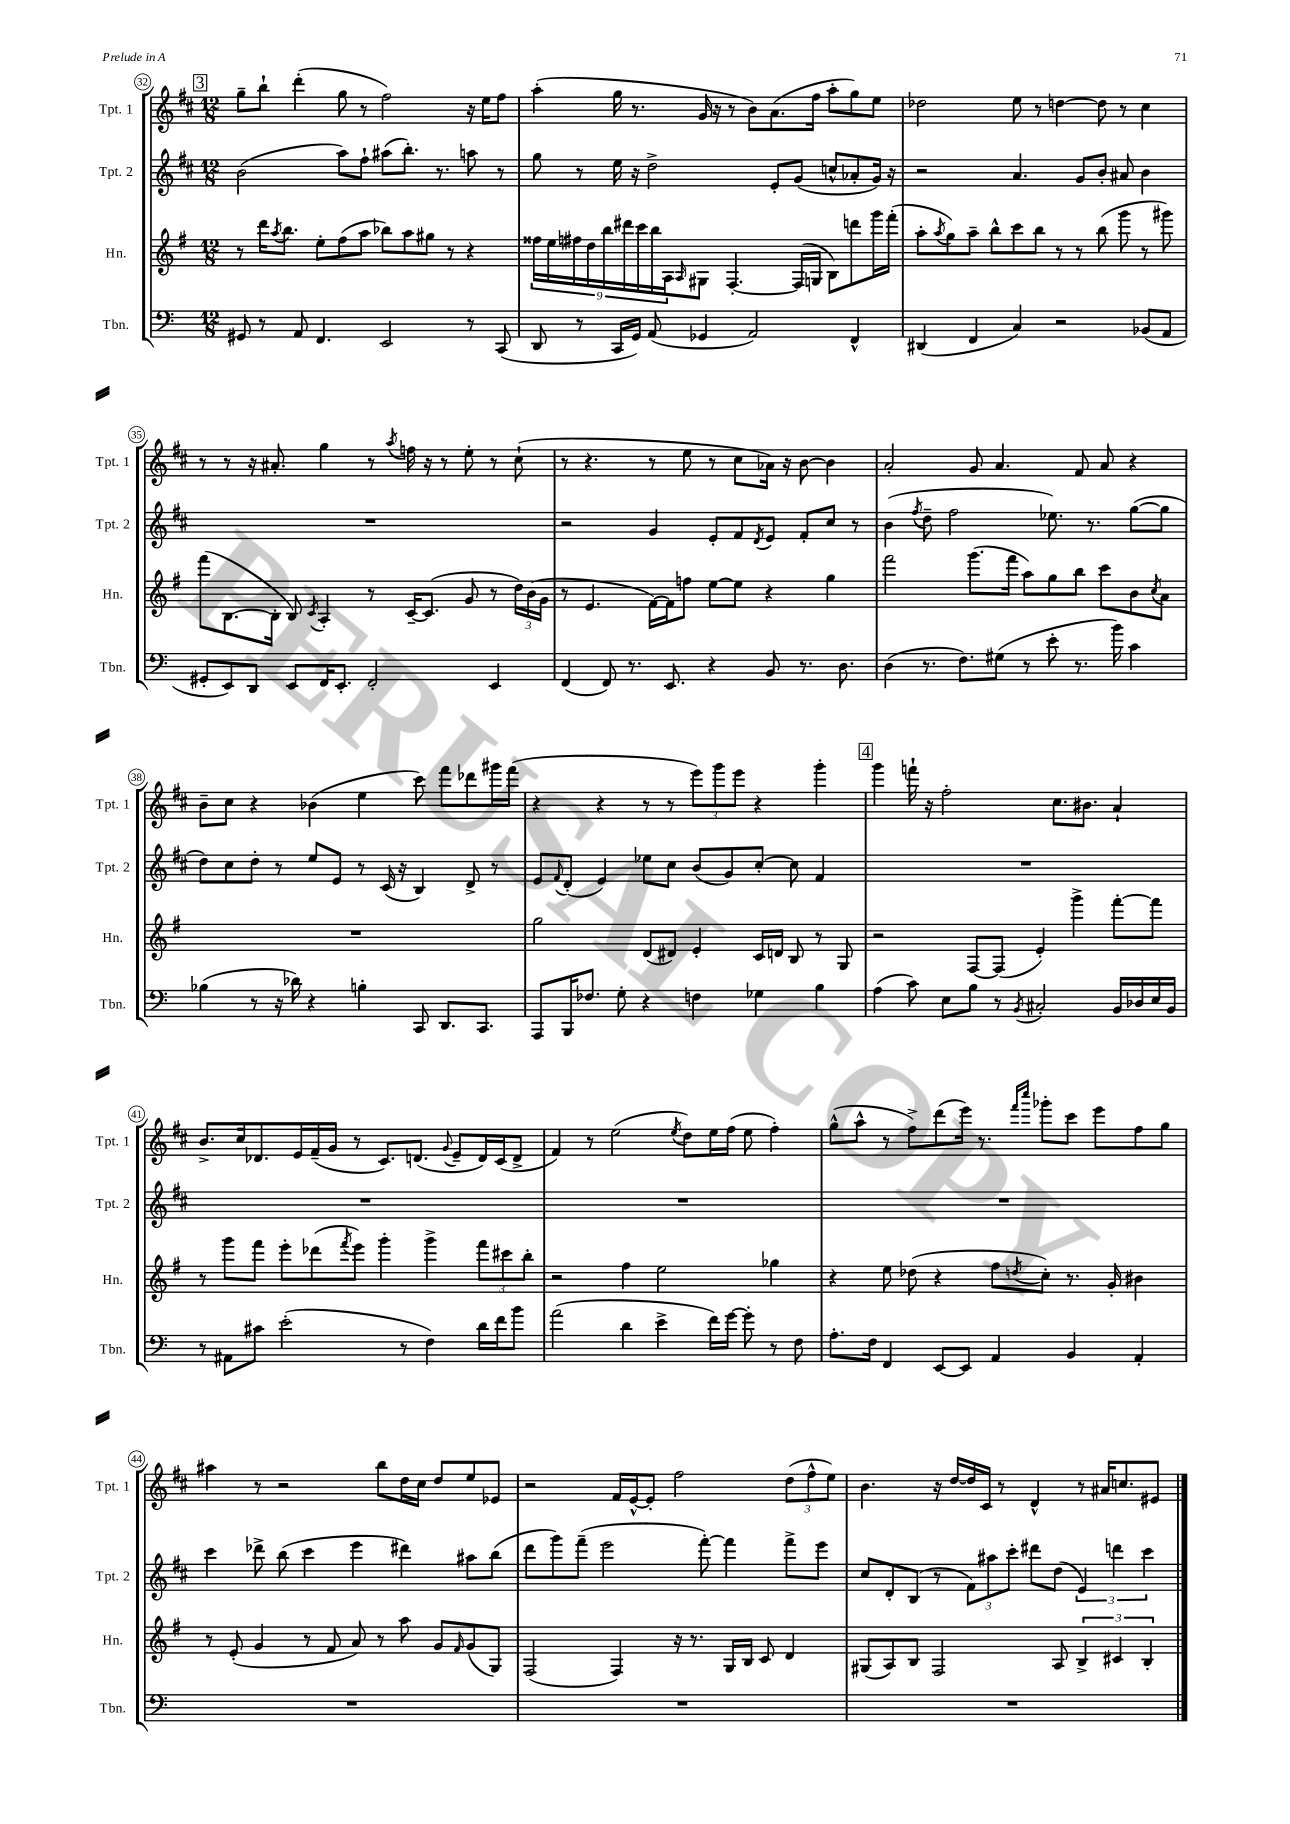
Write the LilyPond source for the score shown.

<<
\new StaffGroup <<
\new Staff = "s0" \with { instrumentName = "Tpt. 1" shortInstrumentName = "Tpt. 1" } {
    \clef treble \key d \major \numericTimeSignature \time 12/8
    \mark \markup { \box "3" } g''8-- b''8-! d'''4-.( g''8 r8 fis''2) r16 e''16 fis''8 |
    a''4-.( g''16 r8. g'16 r16 r8 b'8) a'8.( fis''16 a''8-. g''8) e''8 |
    des''2 e''8 r8 d''4~ d''8 r8 cis''4 |
    r8 r8 r16 ais'8.-. g''4 r8 \acciaccatura { a''8 } f''16 r16 r8 e''8-. r8 cis''8-!( |
    r8 r4. r8 e''8 r8 cis''8 aes'16) r16 b'8~ b'4 |
    a'2-. g'8 a'4. fis'8 a'8 r4 |
    b'8-- cis''8 r4 bes'4( e''4 cis'''8) fis'''8 des'''8 gis'''16 fis'''16( |
    r4 r4 r8 r8 \tuplet 3/2 { e'''8) g'''8 e'''8 } r4 g'''4-. |
    \mark \markup { \box "4" } g'''4 f'''16-! r16 fis''2-. cis''8. bis'8. a'4-! |
    b'8.-> cis''16 des'8. e'16 fis'16--( g'16 r8 cis'8.) d'8.( \appoggiatura { g'8 } e'8-- d'16) cis'16( d'8-> |
    fis'4) r8 e''2( \acciaccatura { e''8 } d''8) e''16 fis''16( e''8 fis''4-.) |
    g''8-^( a''8-^ r8 fis''8->) d'''8( e'''16) r8. \grace { fis'''16 cis''''16 } ges'''8-. cis'''8 e'''8 fis''8 g''8 |
    ais''4 r8 r2 b''8 d''16 cis''16 d''8 e''8 ees'8 |
    r2 fis'16 e'16~-^ e'8-. fis''2 \tuplet 3/2 { d''8( fis''8-^ e''8) } |
    b'4. r16 d''16~ d''16 cis'16 r8 d'4-^ r8 ais'16 c''8. eis'8 \bar "|." |
}
\new Staff = "s1" \with { instrumentName = "Tpt. 2" shortInstrumentName = "Tpt. 2" } {
    \clef treble \key d \major \numericTimeSignature \time 12/8
    \mark \markup { \box "3" } b'2( a''8) fis''8-! ais''8( b''8.-.) r8. a''8 r8 |
    g''8 r8 e''16 r16 d''2-> e'8-. g'8( c''8-^ aes'8-. g'16) r16 |
    r2 a'4. g'8 b'8-. ais'8 b'4 |
    R1. |
    r2 g'4 e'8-. fis'8 \acciaccatura { d'8 } e'8 fis'8-. cis''8 r8 |
    b'4( \acciaccatura { fis''8 } d''8-- fis''2 ees''8.) r8. g''8~( g''8 |
    d''8) cis''8 d''8-. r8 e''8 e'8 r8 cis'16( r16 b4) d'8-> r8 |
    e'8 \appoggiatura { fis'8 } d'8-.( e'4) ees''8 cis''8 b'8( g'8) cis''8~-. cis''8 fis'4 |
    \mark \markup { \box "4" } R1. |
    R1. |
    R1. |
    R1. |
    cis'''4 des'''8-> b''8( cis'''4 e'''4 dis'''4) ais''8 b''8( |
    d'''8 g'''8) fis'''8--( e'''2 fis'''8~-.) fis'''4 fis'''8-> e'''8 |
    cis''8 d'8-. b8( r8 \tuplet 3/2 { fis'8) ais''8 cis'''8-. } dis'''8 d''8( \tuplet 3/2 { e'4) d'''4 cis'''4 } \bar "|." |
}
\new Staff = "s2" \with { instrumentName = "Hn." shortInstrumentName = "Hn." } {
    \clef treble \key g \major \numericTimeSignature \time 12/8
    \mark \markup { \box "3" } r8 d'''16 \acciaccatura { a''8 } b''8. e''8-. fis''8( a''8 bes''8) a''8 gis''8 r8 r4 |
    \tuplet 9/8 { fisis''16 e''16 fis''16 d''16 b''16 dis'''16 c'''16 b''16 a16 } \grace { a16 } gis8 fis4.~-. fis16( g16 b8) d'''8 g'''16 fis'''16-.( |
    a''8-. \acciaccatura { a''8 } g''8) a''8-- b''8-^ c'''8 b''8 r8 r8 b''8( g'''8 r8 gis'''8) |
    fis'''8( b8.~ b16-. b8) \acciaccatura { c'8 } a4-. r8 c'16~-- c'8.( g'8 r8 \tuplet 3/2 { d''16) b'16( g'16 } |
    r8 e'4. fis'16~) fis'16 f''8 e''8~ e''8 r4 g''4 |
    fis'''2 g'''8.( fis'''16 a''8) g''8 b''8 c'''8 b'8 \acciaccatura { c''8 } a'8 |
    R1. |
    g''2 d'8( dis'8) e'4-. c'16 d'16 b8 r8 g8 |
    \mark \markup { \box "4" } r2 fis8~ fis8( e'4-.) g'''4-> fis'''8~-. fis'''8 |
    r8 g'''8 fis'''8 e'''8-. des'''8( \acciaccatura { fis'''8 } e'''8) g'''4-. g'''4-> \tuplet 3/2 { fis'''8 cis'''8 b''8-. } |
    r2 fis''4 e''2 ges''4 |
    r4 e''8 des''8( r4 fis''8 \acciaccatura { d''8 } c''8-.) r8. g'16-. bis'4 |
    r8 e'8-.( g'4 r8 fis'8 a'8) r8 a''8 g'8 \grace { fis'16 } g'8( g8) |
    fis2( fis4) r16 r8. g16 b16 c'8 d'4 |
    gis8( a8) b8 fis2 a8 \tuplet 3/2 { b4-> cis'4 b4-. } \bar "|." |
}
\new Staff = "s3" \with { instrumentName = "Tbn." shortInstrumentName = "Tbn." } {
    \clef bass \key c \major \numericTimeSignature \time 12/8
    \mark \markup { \box "3" } gis,8 r8 a,8 f,4. e,2 r8 c,8( |
    d,8 r8 c,16 g,16) a,8( ges,4 a,2) f,4-^ |
    dis,4( f,4 c4) r2 bes,8( a,8 |
    gis,8-. e,8) d,8 e,8 f,16 e,8.-. f,2-. e,4 |
    f,4( f,8) r8. e,8. r4 b,8 r8. d8. |
    d4( r8. f8.) gis8( r8 e'8-. r8. b'16) c'4 |
    bes4( r8 r16 des'16) r4 b4-. c,8 d,8. c,8. |
    a,,8 b,,16 fes8. g8-. r4 f4 ges4 b4 |
    \mark \markup { \box "4" } a4( c'8) e8 b8 r8 \acciaccatura { b,8 } cis2-. b,16 des16 e16 b,16 |
    r8 ais,8 cis'8 e'2-.( r8 f4) d'16 f'16 b'8 |
    a'2( d'4 e'4-> f'16) g'16~ g'8-. r8 f8 |
    a8.-. f16 f,4 e,8~ e,8 a,4 b,4 a,4-. |
    R1. |
    R1. |
    R1. \bar "|." |
}
>>
>>
\layout { \context { \Score currentBarNumber = #32 \override BarNumber.stencil = #(make-stencil-circler 0.1 0.3 ly:text-interface::print) } }
